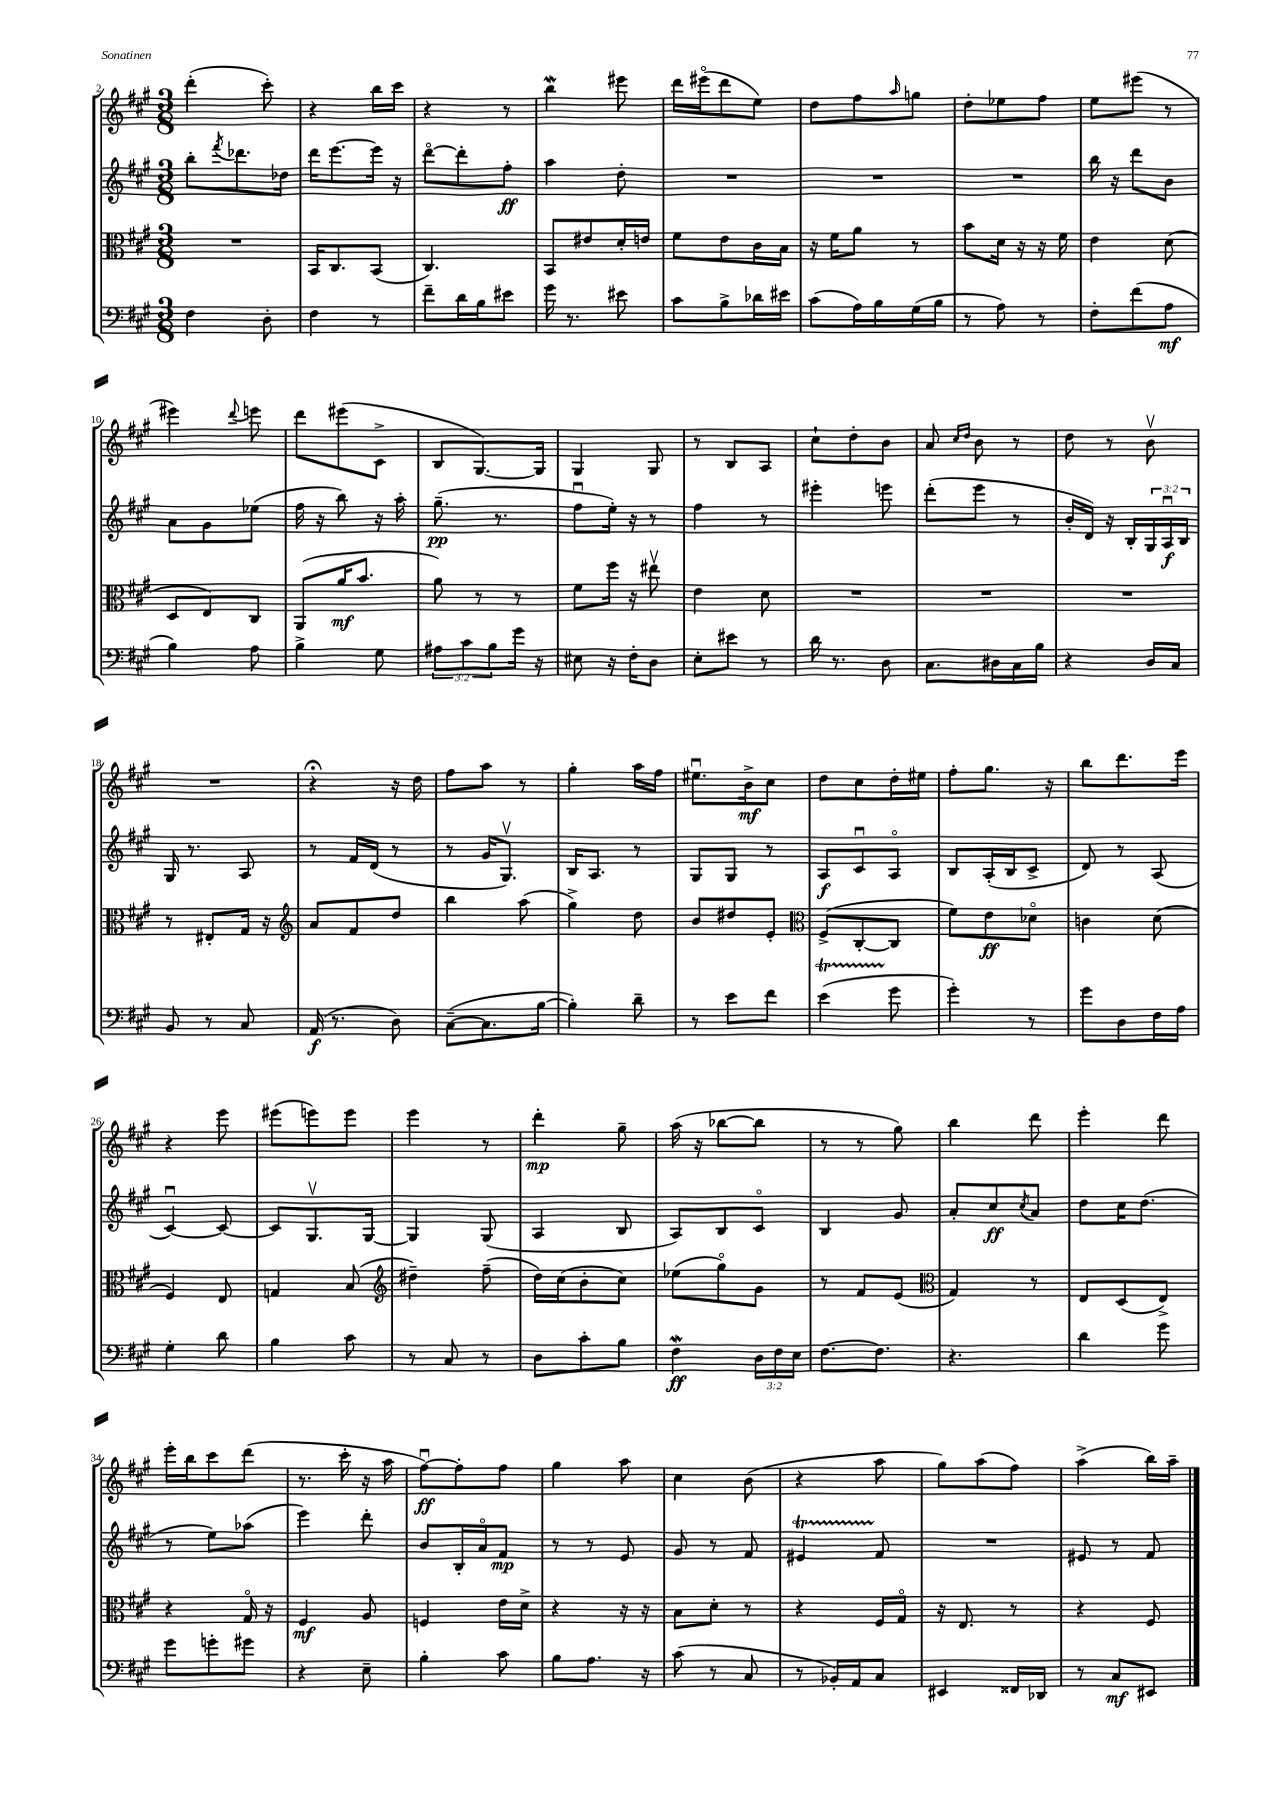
<<
\new StaffGroup <<
\new Staff = "s0" {
    \clef treble \key a \major \numericTimeSignature \time 3/8
    d'''4-.( cis'''8-.) |
    r4 b''16 cis'''16 |
    r4 r8 |
    b''4\mordent eis'''8 |
    d'''16 eis'''16\flageolet( d'''8 e''8) |
    d''8 fis''8 \grace { a''16 } g''8 |
    d''8-. ees''8 fis''8 |
    e''8 eis'''8( r8 |
    eis'''4) \appoggiatura { d'''8 } e'''8 |
    d'''8 eis'''8( cis'8-> |
    b8 gis8.~) gis16 |
    gis4 gis8 |
    r8 b8 a8 |
    cis''8-! d''8-. b'8 |
    a'8 \grace { cis''16 d''16 } b'8 r8 |
    d''8 r8 b'8\upbow |
    R4. |
    r4\fermata r16 d''16 |
    fis''8 a''8 r8 |
    gis''4-. a''16 fis''16 |
    eis''8.\downbow b'16->\mf cis''8 |
    d''8 cis''8 d''16-. eis''16 |
    fis''8-. gis''8. r16 |
    b''8 d'''8. e'''16 |
    r4 e'''8 |
    eis'''8( e'''8) e'''8 |
    e'''4 r8 |
    d'''4-.\mp gis''8-- |
    a''16( r16 bes''8~ bes''8 |
    r8 r8 gis''8) |
    b''4 d'''8 |
    e'''4-. d'''8 |
    e'''16-. b''16 cis'''8 d'''8( |
    r8. cis'''16-. r16 a''16 |
    fis''8~\downbow\ff) fis''8-. fis''8 |
    gis''4 a''8 |
    cis''4 b'8( |
    r4 a''8 |
    gis''8) a''8( fis''8) |
    a''4->( b''16) a''16-- \bar "|." |
}
\new Staff = "s1" {
    \clef treble \key a \major \numericTimeSignature \time 3/8 \override Staff.TupletNumber.text = #tuplet-number::calc-fraction-text
    b''8-. \acciaccatura { fis'''8 } des'''8. des''16 |
    d'''16 e'''8.~ e'''16 r16 |
    d'''8~\flageolet d'''8-. fis''8-.\ff |
    a''4 d''8-. |
    R4. |
    R4. |
    R4. |
    b''16 r16 d'''8 b'8 |
    a'8 gis'8 ees''8( |
    fis''16 r16 b''8) r16 a''16-. |
    gis''8.--\pp( r8. |
    fis''8\downbow e''16-.) r16 r8 |
    fis''4 r8 |
    eis'''4-. e'''8 |
    d'''8-.( e'''8 r8 |
    b'16-. d'16) r16 b16-. \tuplet 3/2 { gis16 a16\downbow\f b16 } |
    gis16 r8. a8 |
    r8 fis'16 d'16( r8 |
    r8 gis'16 gis8.\upbow) |
    b16 a8. r8 |
    gis8 gis8 r8 |
    a8\f cis'8\downbow a8\flageolet |
    b8 a16-.( b16 cis'8-> |
    d'8) r8 a8( |
    cis'4~\downbow) cis'8~ |
    cis'8 gis8.\upbow gis16~ |
    gis4 gis8( |
    a4 b8 |
    a8) b8 cis'8\flageolet |
    b4 gis'8 |
    a'8-. cis''8\ff \acciaccatura { cis''8 } a'8 |
    d''8 cis''16 d''8.( |
    r8 e''8) aes''8( |
    e'''4) d'''8-. |
    b'8 b16-. a'16\flageolet fis'8\mp |
    r8 r8 e'8 |
    gis'8 r8 fis'8 |
    eis'4\startTrillSpan fis'8\stopTrillSpan |
    R4. |
    eis'8 r8 fis'8 \bar "|." |
}
\new Staff = "s2" {
    \clef alto \key a \major \numericTimeSignature \time 3/8
    R4. |
    b,16 cis8. b,8( |
    cis4.) |
    b,8 eis'8 d'16-. e'16 |
    fis'8 e'8 cis'16 b16 |
    r16 fis'16 a'8 r8 |
    b'8 d'16 r16 r16 fis'16 |
    e'4 d'8( |
    d8 e8) cis8 |
    a,8( a'16\mf b'8. |
    a'8) r8 r8 |
    fis'8 fis''16 r16 eis''8\upbow |
    e'4 d'8 |
    R4. |
    R4. |
    R4. |
    r8 eis8-. gis16 r16 |
    \clef treble a'8 fis'8 d''8 |
    b''4 a''8( |
    gis''4->) d''8 |
    b'8 dis''8 e'8-. |
    \clef alto fis8->( cis8~-. cis8 |
    fis'8) e'8\ff des'8\flageolet |
    c'4 d'8( |
    fis4) e8 |
    g4 b8( |
    \clef treble dis''4--) fis''8--( |
    d''16) cis''16( b'8-. cis''8) |
    ees''8( gis''8\flageolet) gis'8 |
    r8 fis'8 e'8( |
    \clef alto gis4) r8 |
    e8 d8( e8->) |
    r4 gis16\flageolet r16 |
    fis4\mf a8 |
    f4 e'16 d'16-> |
    r4 r16 r16 |
    b8 d'8-. r8 |
    r4 fis16 gis16\flageolet |
    r16 e8. r8 |
    r4 fis8 \bar "|." |
}
\new Staff = "s3" {
    \clef bass \key a \major \numericTimeSignature \time 3/8 \override Staff.TupletNumber.text = #tuplet-number::calc-fraction-text
    fis4 d8-. |
    fis4 r8 |
    fis'8-- d'16 b16 eis'8 |
    gis'16 r8. eis'8 |
    cis'8 b8-> des'16 eis'16 |
    cis'8( a16) b16 gis16( b16 |
    r8 a8) r8 |
    fis8-. fis'8( a8\mf |
    b4) a8 |
    b4-> gis8 |
    \tuplet 3/2 { ais8 cis'8 b8 } gis'16 r16 |
    eis8 r16 fis16-. d8 |
    e8-. eis'8 r8 |
    d'16 r8. d8 |
    cis8. dis16 cis16 b16 |
    r4 d16 cis16 |
    b,8 r8 cis8 |
    a,16\f( r8. d8) |
    cis8~--( cis8. b16~ |
    b4-.) d'8-- |
    r8 e'8 fis'8 |
    e'4\startTrillSpan( gis'8\stopTrillSpan |
    gis'4-.) r8 |
    gis'8 d8 fis16 a16 |
    gis4-. d'8 |
    b4 cis'8 |
    r8 cis8 r8 |
    d8 cis'8-. b8 |
    fis4\mordent\ff \tuplet 3/2 { d16 fis16 e16 } |
    fis8.~ fis8. |
    r4. |
    d'4 gis'8 |
    gis'8 g'8-. gis'8 |
    r4 e8-- |
    b4-. cis'8 |
    b8 a8. r16 |
    cis'8( r8 cis8 |
    r8 bes,16-.) a,16 cis8 |
    eis,4 fisis,16 des,16 |
    r8 cis8\mf eis,8 \bar "|." |
}
>>
>>
\layout { \context { \Score currentBarNumber = #2 } }
